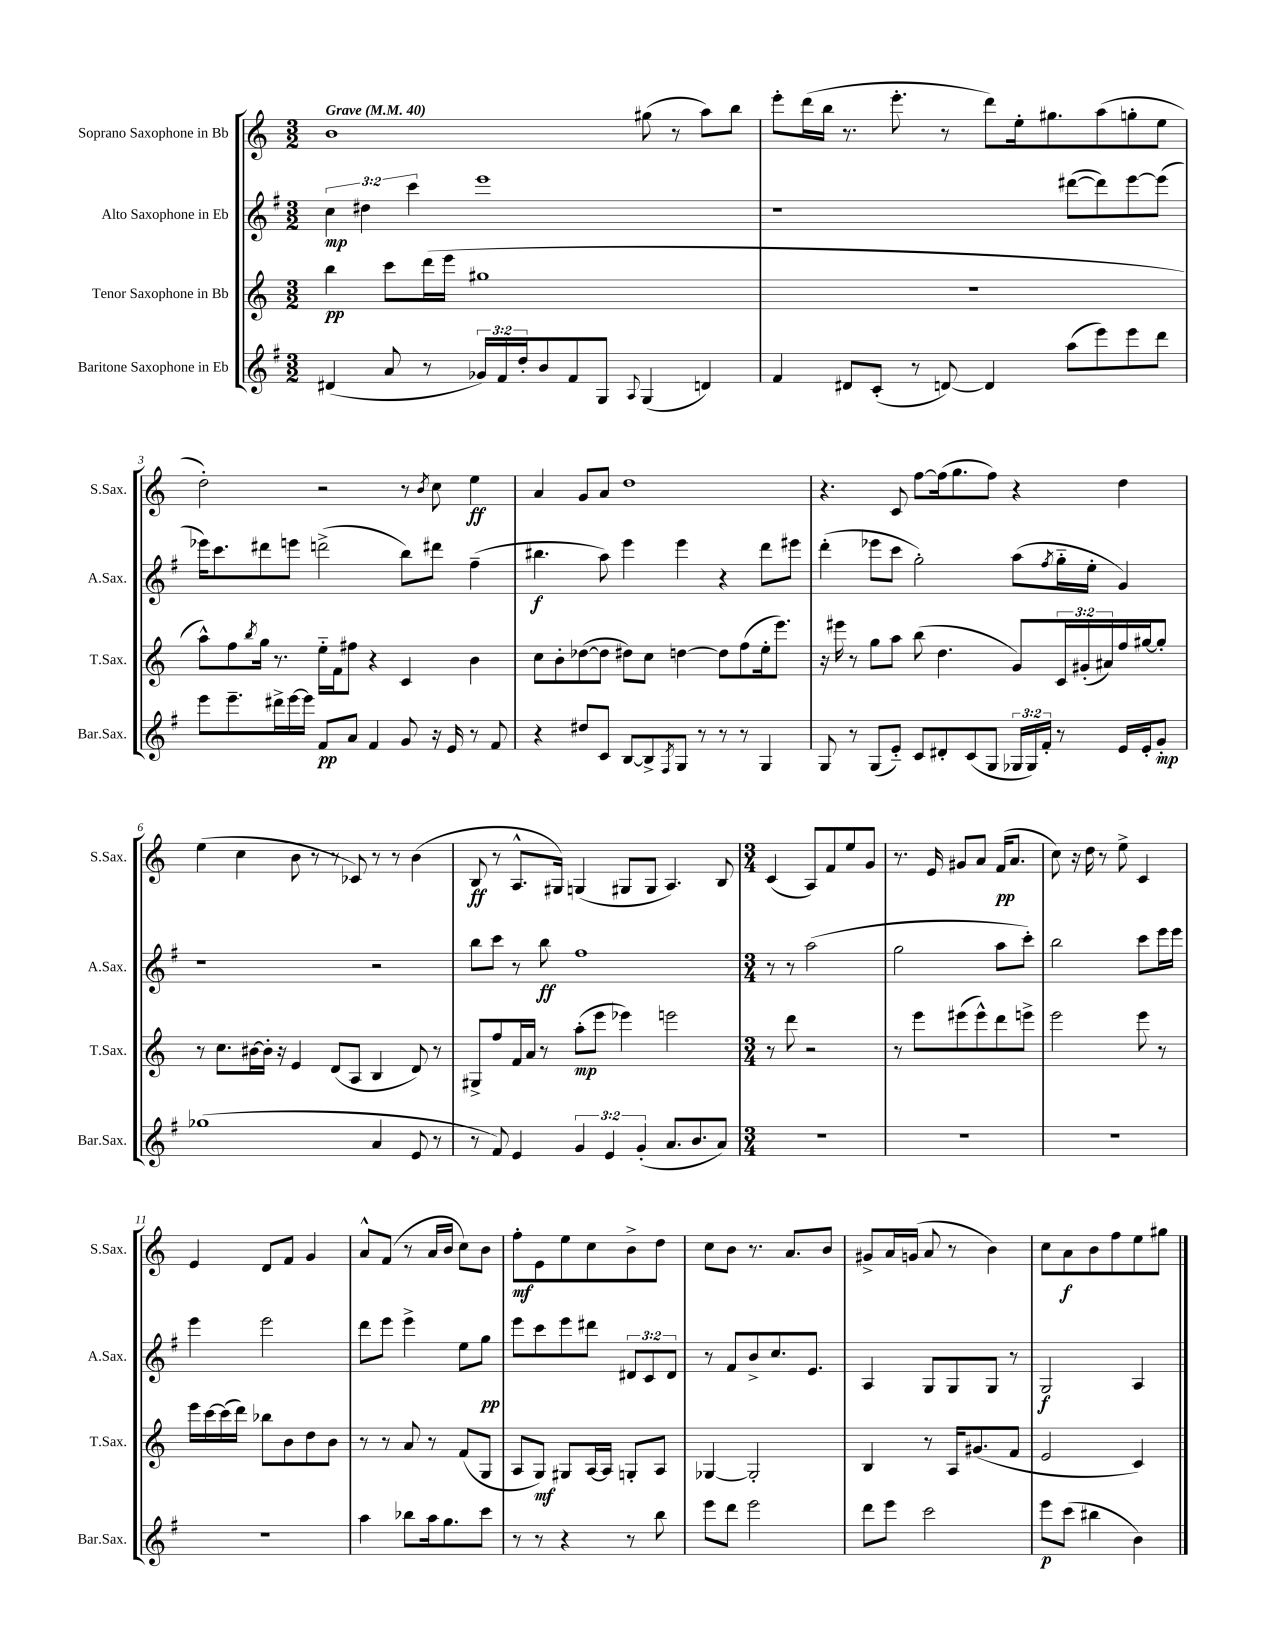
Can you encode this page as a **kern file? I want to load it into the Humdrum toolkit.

**kern	**dynam	**kern	**dynam	**kern	**dynam	**kern	**dynam
*part4	*part4	*part3	*part3	*part2	*part2	*part1	*part1
*staff4	*staff4	*staff3	*staff3	*staff2	*staff2	*staff1	*staff1
*I"Baritone Saxophone in Eb	*	*I"Tenor Saxophone in Bb	*	*I"Alto Saxophone in Eb	*	*I"Soprano Saxophone in Bb	*
*I'Bar.Sax.	*	*I'T.Sax.	*	*I'A.Sax.	*	*I'S.Sax.	*
*clefG2	*	*clefG2	*	*clefG2	*	*clefG2	*
*k[f#]	*	*k[]	*	*k[f#]	*	*k[]	*
*M3/2	*	*M3/2	*	*M3/2	*	*M3/2	*
*MM40	*	*MM40	*	*MM40	*	*MM40	*
=1	=1	=1	=1	=1	=1	=1	=1
!	!	!	!	!	!	!LO:TX:a:B:t=Grave	!
(4d#X/	.	4bb\	pp	6cc\	mp	1b	.
.	.	.	.	6dd#X\	.	.	.
8a/	.	8ccc\L	.	.	.	.	.
.	.	.	.	6ccc\	.	.	.
8r	.	(16ddd\L	.	.	.	.	.
.	.	16eee\JJ	.	.	.	.	.
24g-X/LL)	.	1gg#X	.	1eee	.	.	.
24f#/	.	.	.	.	.	.	.
24dd'/J	.	.	.	.	.	.	.
8b/	.	.	.	.	.	.	.
8f#/	.	.	.	.	.	.	.
8G/J	.	.	.	.	.	.	.
8qqA/	.	.	.	.	.	.	.
(4G/	.	.	.	.	.	(8gg#X\	.
.	.	.	.	.	.	8r	.
4dn/)	.	.	.	.	.	8aa\L)	.
.	.	.	.	.	.	8bb\J	.
=2	=2	=2	=2	=2	=2	=2	=2
4f#/	.	1.r	.	1r	.	8eee'\L	.
.	.	.	.	.	.	(16ddd\L	.
.	.	.	.	.	.	16bb\JJ	.
8d#X/L	.	.	.	.	.	8.r	.
(8c'/J	.	.	.	.	.	.	.
.	.	.	.	.	.	8.eee'\	.
8r	.	.	.	.	.	.	.
[8dn/)	.	.	.	.	.	8r	.
4d/]	.	.	.	.	.	8ddd\L)	.
.	.	.	.	.	.	16ee'\k	.
.	.	.	.	.	.	8.gg#X\	.
(8aa\L	.	.	.	([8ddd#X\L	.	.	.
8eee\)	.	.	.	8ddd#\])	.	(8aa\	.
8eee\	.	.	.	[8eee\	.	8ggn'\	.
8ddd\J	.	.	.	(8eee\J]	.	8ee\J	.
!!LO:LB:g=z
=3	=3	=3	=3	=3	=3	=3	=3
8eee\L	.	8aa^^\L)	.	16eee-X\KL)	.	2dd'\)	.
.	.	.	.	8.ccc\	.	.	.
8.eee~\	.	8ff\	.	.	.	.	.
.	.	8qbb/	.	.	.	.	.
.	.	16gg\Jk	.	8ddd#X\	.	.	.
16ddd#X^\L	.	8.r	.	.	.	.	.
[16eee\	.	.	.	8eeen\J	.	.	.
16eee\JJ]	.	.	.	.	.	.	.
8f#/L	pp	16ee\LL	.	(2dddn^\	.	2r	.
.	.	16f\J	.	.	.	.	.
8a/J	.	8ff#X\J	.	.	.	.	.
4f#/	.	4r	.	.	.	.	.
8g/	.	4c/	.	8bb\L)	.	8r	.
.	.	.	.	.	.	8qb/	.
16r	.	.	.	8ddd#X\J	.	8cc\	.
16e/	.	.	.	.	.	.	.
8r	.	4b\	.	(4ff#~\	.	4ee\	ff
8f#/	.	.	.	.	.	.	.
=4	=4	=4	=4	=4	=4	=4	=4
4r	.	8cc\L	.	4.bb#X\	f	4a/	.
.	.	8b'\	.	.	.	.	.
8dd#X/L	.	([8dd-X\	.	.	.	8g/L	.
8c/J	.	8dd-\J]	.	8aa\)	.	8a/J	.
[8B/L	.	8dd#X\L)	.	4eee\	.	1dd	.
8B^/]	.	8cc\J	.	.	.	.	.
8qF#/	.	.	.	.	.	.	.
8G/J	.	[4ddn\	.	4eee\	.	.	.
8r	.	.	.	.	.	.	.
8r	.	8dd\L]	.	4r	.	.	.
8r	.	(8ff\	.	.	.	.	.
4G/	.	16ee'\k	.	8ddd\L	.	.	.
.	.	8.eee\J)	.	.	.	.	.
.	.	.	.	8eee#X\J	.	.	.
=5	=5	=5	=5	=5	=5	=5	=5
8G/	.	16r	.	(4ddd'\	.	4.r	.
.	.	16eee#X\	.	.	.	.	.
8r	.	8r	.	.	.	.	.
(8G/L	.	8gg\L	.	8eee-X\L	.	.	.
8e/J)	.	8aa\J	.	8ccc\J	.	8c/	.
8c/L	.	(8bb\	.	2gg'\)	.	[8ff\L	.
8d#X'/	.	4.dd\	.	.	.	(16ff\k]	.
.	.	.	.	.	.	8.gg\	.
(8c/	.	.	.	.	.	.	.
8G/J	.	.	.	.	.	8ff\J)	.
24G-X/LL	.	8g/L)	.	(8aa\L	.	4r	.
24G-/)	.	.	.	.	.	.	.
24f#'/JJ	.	.	.	.	.	.	.
.	.	.	.	8qff#/	.	.	.
8r	.	24c/L	.	16gg\L	.	.	.
.	.	(24g#X'/	.	.	.	.	.
.	.	.	.	16ee'\JJ	.	.	.
.	.	24a#X/)	.	.	.	.	.
16e/LL	.	16ff/	.	4g/)	.	4dd\	.
16e'/J	.	[16gg#X/J	.	.	.	.	.
8g'/J	mp	8gg#'/J]	.	.	.	.	.
!!LO:LB:g=z
=6	=6	=6	=6	=6	=6	=6	=6
(1gg-X	.	8r	.	1r	.	(4ee\	.
.	.	8.cc\L	.	.	.	.	.
.	.	.	.	.	.	4cc\	.
.	.	[16b#X\L	.	.	.	.	.
.	.	16b#'\JJ]	.	.	.	.	.
.	.	16r	.	.	.	.	.
.	.	4e/	.	.	.	8b\	.
.	.	.	.	.	.	8r	.
.	.	(8d/L	.	.	.	8r	.
.	.	8A/J	.	.	.	8c-X/)	.
4a/	.	4B/	.	2r	.	8r	.
.	.	.	.	.	.	8r	.
8e/	.	8d/)	.	.	.	(4b\	.
8r	.	8r	.	.	.	.	.
=7	=7	=7	=7	=7	=7	=7	=7
8r	.	8G#X^/L	.	8bb\L	.	8B/	ff
8f#/)	.	8ff/	.	8ccc\J	.	8r	.
4e/	.	16f/L	.	8r	.	8.A^^/L	.
.	.	16a/JJ	.	.	.	.	.
.	.	8r	.	8bb\	ff	.	.
.	.	.	.	.	.	16G#X/Jk)	.
6g/	.	(8aa'\L	mp	1ff#	.	(4Gn/	.
.	.	8eee\J	.	.	.	.	.
6e/	.	.	.	.	.	.	.
.	.	4eee-X\)	.	.	.	8G#X/L	.
(6g'/	.	.	.	.	.	.	.
.	.	.	.	.	.	8G#/J	.
8.a/L	.	2eeen\	.	.	.	4.A/)	.
8.b/	.	.	.	.	.	.	.
8a/J)	.	.	.	.	.	8B/	.
=8	=8	=8	=8	=8	=8	=8	=8
*M3/4	*	*M3/4	*	*M3/4	*	*M3/4	*
2.r	.	8r	.	8r	.	(4c/	.
.	.	8ddd\	.	8r	.	.	.
.	.	2r	.	(2aa\	.	8A/L)	.
.	.	.	.	.	.	8f/	.
.	.	.	.	.	.	8ee/	.
.	.	.	.	.	.	8g/J	.
=9	=9	=9	=9	=9	=9	=9	=9
2.r	.	8r	.	2gg\	.	8.r	.
.	.	8eee\L	.	.	.	.	.
.	.	.	.	.	.	16e/	.
.	.	(8eee#X\	.	.	.	8g#X/L	.
.	.	8eee#^^\)	.	.	.	8a/J	.
.	.	8ddd\	.	8aa\L	.	(16f/KL	pp
.	.	.	.	.	.	8.a/J	.
.	.	8eeen^\J	.	8ccc'\J)	.	.	.
=10	=10	=10	=10	=10	=10	=10	=10
2.r	.	2eee\	.	2bb\	.	8cc\)	.
.	.	.	.	.	.	16r	.
.	.	.	.	.	.	16dd\	.
.	.	.	.	.	.	8r	.
.	.	.	.	.	.	8ee^\	.
.	.	8eee\	.	8ccc\L	.	4c/	.
.	.	8r	.	16eee\L	.	.	.
.	.	.	.	16eee\JJ	.	.	.
!!LO:LB:g=z
=11	=11	=11	=11	=11	=11	=11	=11
2.r	.	16eee\LL	.	4eee\	.	4e/	.
.	.	[16ccc\	.	.	.	.	.
.	.	(16ccc\]	.	.	.	.	.
.	.	16ddd\JJ)	.	.	.	.	.
.	.	8bb-X\L	.	2eee\	.	8d/L	.
.	.	8b\	.	.	.	8f/J	.
.	.	8dd\	.	.	.	4g/	.
.	.	8b\J	.	.	.	.	.
=12	=12	=12	=12	=12	=12	=12	=12
4aa\	.	8r	.	8ddd\L	.	8a^^/L	.
.	.	8r	.	8eee\J	.	(8f/J	.
8bb-X\L	.	8a/	.	4eee^\	.	8r	.
16aa\k	.	8r	.	.	.	16a/LL	.
8.gg\	.	.	.	.	.	16b/JJ	.
.	.	(8f/L	.	8ee\L	.	8cc\L)	.
8ccc\J	.	8G/J	.	8gg\J	pp	8b\J	.
=13	=13	=13	=13	=13	=13	=13	=13
8r	.	8A/L	.	8eee\L	.	8ff'\L	mf
8r	.	8G/J)	mf	8ccc\	.	8e\	.
4r	.	8G#X/L	.	8eee\	.	8ee\	.
.	.	[16A/L	.	8ddd#X\J	.	8cc\	.
.	.	16A/JJ]	.	.	.	.	.
8r	.	8Gn'/L	.	12d#X/L	.	8b^\	.
.	.	.	.	12c/	.	.	.
8bb\	.	8A/J	.	.	.	8dd\J	.
.	.	.	.	12d#/J	.	.	.
=14	=14	=14	=14	=14	=14	=14	=14
8eee\L	.	[4G-X/	.	8r	.	8cc\L	.
8ddd\J	.	.	.	8f#/L	.	8b\J	.
2eee\	.	2G-'/]	.	8b^/	.	8.r	.
.	.	.	.	8.cc/	.	.	.
.	.	.	.	.	.	8.a/L	.
.	.	.	.	8.e/J	.	.	.
.	.	.	.	.	.	8b/J	.
=15	=15	=15	=15	=15	=15	=15	=15
8ddd\L	.	4B/	.	4A/	.	8g#X^/L	.
8eee\J	.	.	.	.	.	16a/L	.
.	.	.	.	.	.	(16gn/JJ	.
2ccc\	.	8r	.	8G/L	.	8a/	.
.	.	16A/KL	.	8G/	.	8r	.
.	.	(8.g#X/	.	.	.	.	.
.	.	.	.	8G/J	.	4b\)	.
.	.	8f/J	.	8r	.	.	.
=16	=16	=16	=16	=16	=16	=16	=16
8eee\L	p	2e/	.	2G/	f	8cc\L	.
(8ccc\J	.	.	.	.	.	8a\	f
4bb#X\	.	.	.	.	.	8b\	.
.	.	.	.	.	.	8ff\	.
4b\)	.	4c/)	.	4A/	.	8ee\	.
.	.	.	.	.	.	8gg#X\J	.
==	==	==	==	==	==	==	==
*-	*-	*-	*-	*-	*-	*-	*-
